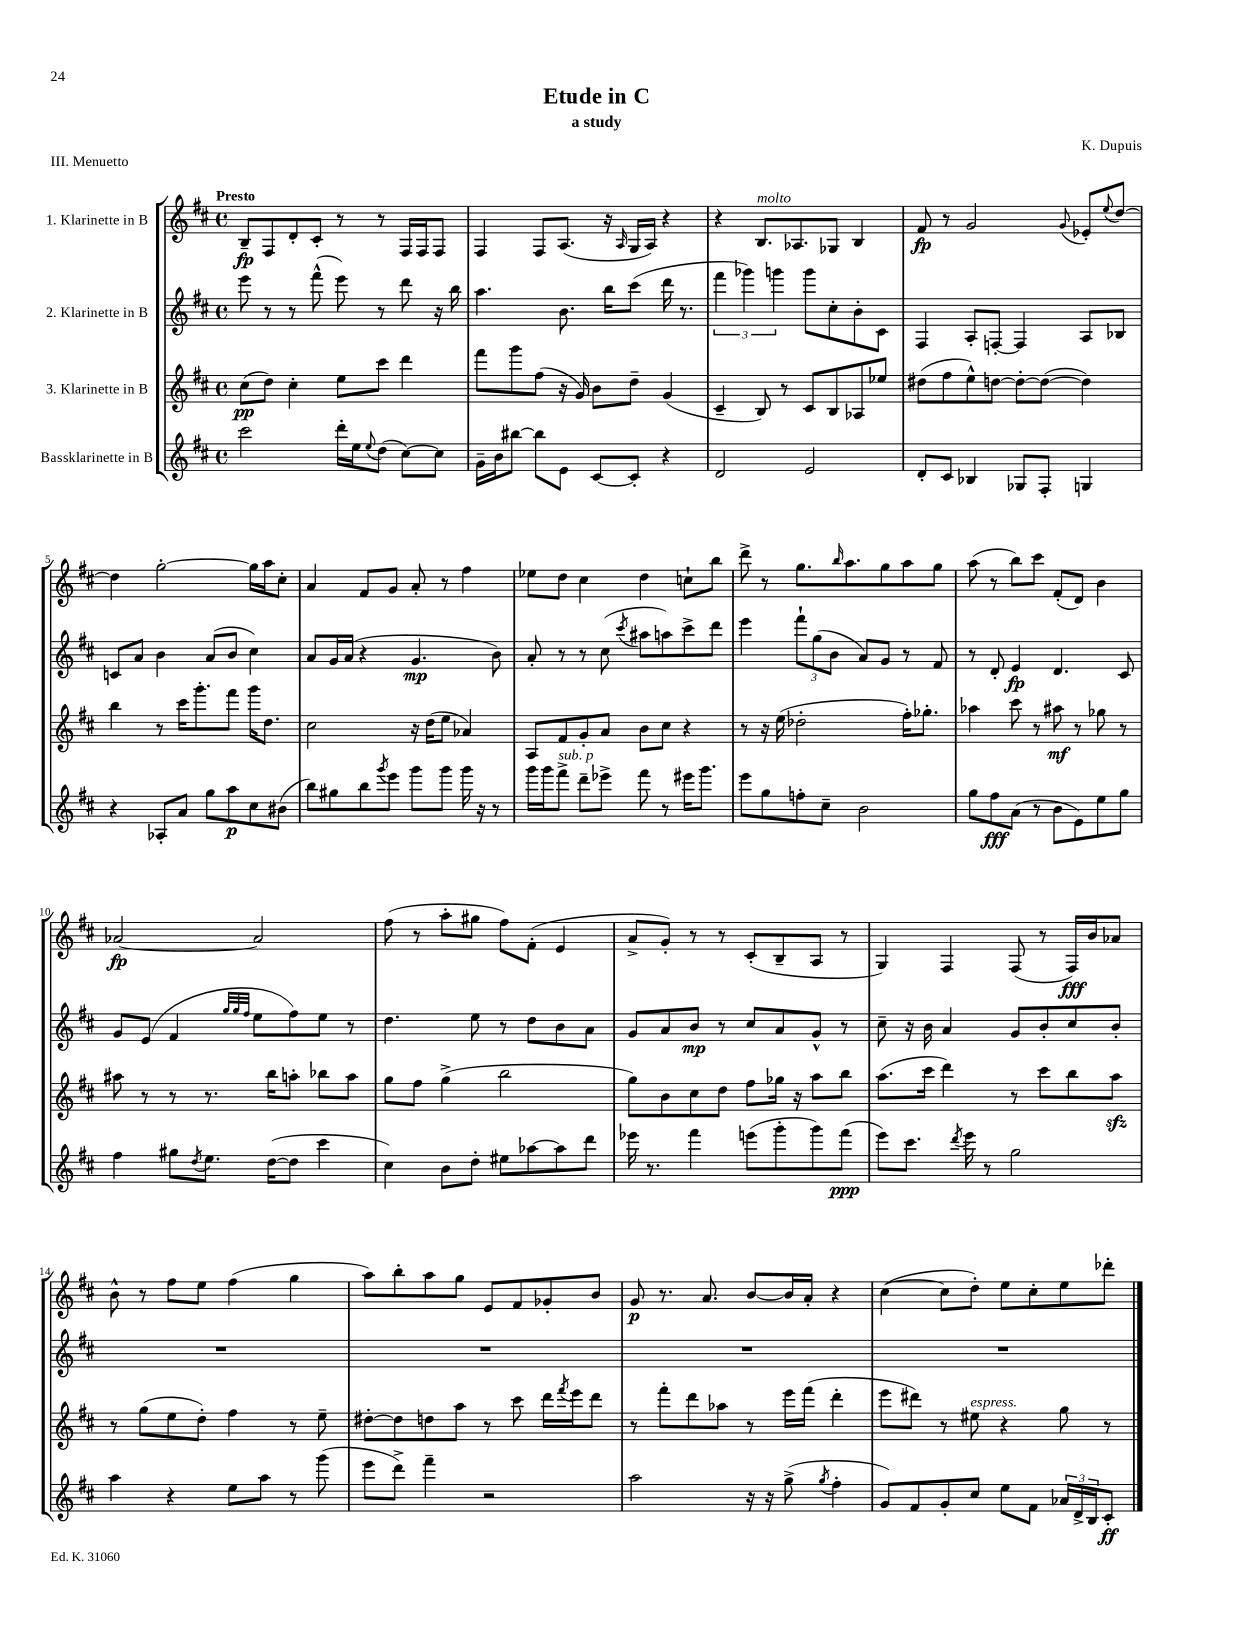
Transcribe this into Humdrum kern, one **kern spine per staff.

**kern	**dynam	**kern	**dynam	**kern	**dynam	**kern	**dynam
*part4	*part4	*part3	*part3	*part2	*part2	*part1	*part1
*staff4	*staff4	*staff3	*staff3	*staff2	*staff2	*staff1	*staff1
*I"Bassklarinette in B	*	*I"3. Klarinette in B	*	*I"2. Klarinette in B	*	*I"1. Klarinette in B	*
*clefG2	*	*clefG2	*	*clefG2	*	*clefG2	*
*k[f#c#]	*	*k[f#c#]	*	*k[f#c#]	*	*k[f#c#]	*
*M4/4	*	*M4/4	*	*M4/4	*	*M4/4	*
*met(c)	*	*met(c)	*	*met(c)	*	*met(c)	*
=1	=1	=1	=1	=1	=1	=1	=1
!	!	!	!	!	!	!LO:TX:a:B:t=Presto	!
2ccc#\	.	(8cc#\L	pp	8eee\	.	8B~/L	fp
.	.	8dd\J)	.	8r	.	8F#/	.
.	.	4cc#'\	.	8r	.	8d'/	.
.	.	.	.	(8fff#^^\	.	8c#'/J	.
16ddd'\LL	.	8ee\L	.	8eee\)	.	8r	.
16ee\J	.	.	.	.	.	.	.
8qqee/	.	.	.	.	.	.	.
(8dd\J	.	8ccc#\J	.	8r	.	8r	.
[8cc#\L)	.	4ddd\	.	8ddd\	.	16F#/LL	.
.	.	.	.	.	.	16F#/J	.
8cc#\J]	.	.	.	16r	.	8F#/J	.
.	.	.	.	16bb\	.	.	.
=2	=2	=2	=2	=2	=2	=2	=2
16g~\LL	.	8fff#\L	.	4.aa\	.	4F#/	.
16b\J	.	.	.	.	.	.	.
[8bb#X\J	.	8ggg\	.	.	.	.	.
8bb#\L]	.	(8ff#\J	.	.	.	8F#/L	.
8e\J	.	16r	.	8.b\	.	(8.A/J	.
.	.	16g/)	.	.	.	.	.
[8c#/L	.	8b\L	.	.	.	.	.
.	.	.	.	16bb\KL	.	16r	.
.	.	.	.	.	.	16qqA/	.
8c#'/J]	.	8dd~\J	.	(8ccc#\J	.	16G/LL	.
.	.	.	.	.	.	16A/JJ)	.
4r	.	(4g/	.	16ddd\	.	4r	.
.	.	.	.	8.r	.	.	.
=3	=3	=3	=3	=3	=3	=3	=3
2d/	.	4c#~/	.	6fff#\	.	4r	.
.	.	.	.	6ggg-X\)	.	.	.
!	!	!	!	!	!	!LO:TX:a:i:t=molto	!
.	.	8B/)	.	.	.	8.B/L	.
.	.	.	.	6gggn\	.	.	.
.	.	8r	.	.	.	.	.
.	.	.	.	.	.	8.A-X/	.
2e/	.	8c#/L	.	8ggg\L	.	.	.
.	.	8B/	.	8cc#'\	.	8G-X/J	.
.	.	8A-X/	.	8b'\	.	4B/	.
.	.	8ee-X/J	.	8c#\J	.	.	.
=4	=4	=4	=4	=4	=4	=4	=4
8d'/L	.	(8dd#X\L	.	4F#/	.	8f#/	fp
8c#/J	.	8ff#\	.	.	.	8r	.
4B-X/	.	8ee^^\)	.	8A'/L	.	2g/	.
.	.	[8ddn\J	.	[8Fn'/J	.	.	.
8G-X/L	.	8dd'\L_	.	4F/]	.	.	.
8F#'/J	.	(8dd\J_	.	.	.	.	.
.	.	.	.	.	.	8qqg/	.
4Gn/	.	4dd\])	.	8A/L	.	8e-X'/L	.
.	.	.	.	.	.	8qqee/	.
.	.	.	.	8B-X/J	.	[8dd/J	.
!!LO:LB:g=z
=5	=5	=5	=5	=5	=5	=5	=5
4r	.	4bb\	.	8cn/L	.	4dd\]	.
.	.	.	.	8a/J	.	.	.
8A-X'/L	.	8r	.	4b\	.	[2gg'\	.
8a/J	.	16ccc#\KL	.	.	.	.	.
.	.	8.ggg'\	.	.	.	.	.
8gg\L	.	.	.	(8a/L	.	.	.
8aa\	p	8fff#\J	.	8b/J	.	.	.
8cc#\	.	16ggg\KL	.	4cc#\)	.	16gg\LL]	.
.	.	8.dd\J	.	.	.	16aa\J	.
(8b#X\J	.	.	.	.	.	8cc#'\J	.
=6	=6	=6	=6	=6	=6	=6	=6
8bb\L)	.	2cc#\	.	8a/L	.	4a/	.
8gg#X\	.	.	.	16g/L	.	.	.
.	.	.	.	(16a/JJ	.	.	.
8bb\	.	.	.	4r	.	8f#/L	.
8qggg/	.	.	.	.	.	.	.
8eee\J	.	.	.	.	.	8g/J	.
8ggg\L	.	16r	.	4.g/	mp	8a'/	.
.	.	(16dd\KL	.	.	.	.	.
8ggg\J	.	8ee\J	.	.	.	8r	.
16ggg\	.	4a-X/)	.	.	.	4ff#\	.
16r	.	.	.	.	.	.	.
8r	.	.	.	8b\)	.	.	.
=7	=7	=7	=7	=7	=7	=7	=7
16ggg\LL	.	8A/L	.	8a'/	.	8ee-X\L	.
16ggg\J	.	.	.	.	.	.	.
!LO:TX:a:i:t=sub. p	!	!	!	!	!	!	!
8fff#^\J	.	8f#/	.	8r	.	8dd\J	.
8ddd~\L	.	8g'/	.	8r	.	4cc#\	.
8eee-X^\J	.	8a/J	.	(8cc#\	.	.	.
.	.	.	.	8qccc#/	.	.	.
8fff#\	.	8b\L	.	8aa#X\L	.	4dd\	.
8r	.	8cc#\J	.	8aan\)	.	.	.
16eee#X\KL	.	4r	.	8ccc#^\	.	8ccn`\L	.
8.ggg\J	.	.	.	.	.	.	.
.	.	.	.	8ddd\J	.	8bb\J	.
=8	=8	=8	=8	=8	=8	=8	=8
8eee\L	.	8r	.	4eee\	.	8ddd^\	.
8gg\	.	16r	.	.	.	8r	.
.	.	(16ee\	.	.	.	.	.
8ffn'\	.	2dd-X'\	.	12fff#`\L	.	8.gg\L	.
.	.	.	.	(12gg\	.	.	.
8cc#~\J	.	.	.	.	.	.	.
.	.	.	.	12b\J	.	.	.
.	.	.	.	.	.	16qqbb/	.
.	.	.	.	.	.	8.aa\	.
2b\	.	.	.	8a/L)	.	.	.
.	.	.	.	8g/J	.	8gg\	.
.	.	16ff#'\KL)	.	8r	.	8aa\	.
.	.	8.gg-X'\J	.	.	.	.	.
.	.	.	.	8f#/	.	8gg\J	.
=9	=9	=9	=9	=9	=9	=9	=9
8gg\L	.	4aa-X\	.	8r	.	(8aa\	.
8ff#\	fff	.	.	8d'/	.	8r	.
(8a\J	.	8ccc#\	.	4e/	fp	8bb\L)	.
8r	.	8r	.	.	.	8ccc#\J	.
8b\L	.	8aa#X\	mf	4.d/	.	(8f#'/L	.
8e\)	.	8r	.	.	.	8d/J)	.
8ee\	.	8gg-X\	.	.	.	4b\	.
8gg\J	.	8r	.	8c#/	.	.	.
!!LO:LB:g=z
=10	=10	=10	=10	=10	=10	=10	=10
4ff#\	.	8aa#X\	.	8g/L	.	[2a-X/	fp
.	.	8r	.	(8e/J	.	.	.
8gg#X\L	.	8r	.	4f#/	.	.	.
8qdd/	.	.	.	.	.	.	.
8.ee\J	.	8.r	.	.	.	.	.
.	.	.	.	32qqgg/LLL	.	.	.
.	.	.	.	32qqgg/	.	.	.
.	.	.	.	32qqff#/JJJ	.	.	.
.	.	.	.	8ee\L	.	2a-/]	.
([16dd\KL	.	16bb\KL	.	.	.	.	.
8dd\J]	.	8aan'\J	.	8ff#\)	.	.	.
4ccc#\	.	8bb-X\L	.	8ee\J	.	.	.
.	.	8aa\J	.	8r	.	.	.
=11	=11	=11	=11	=11	=11	=11	=11
4cc#\)	.	8gg\L	.	4.dd\	.	(8ff#\	.
.	.	8ff#\J	.	.	.	8r	.
8b\L	.	(4gg^\	.	.	.	8aa'\L	.
8dd'\J	.	.	.	8ee\	.	8gg#X\J	.
8ee#X\L	.	2bb\	.	8r	.	8ff#\L)	.
[8aa-X\	.	.	.	8dd\L	.	(8f#'\J	.
8aa-\]	.	.	.	8b\	.	4e/	.
8ddd\J	.	.	.	8a\J	.	.	.
=12	=12	=12	=12	=12	=12	=12	=12
16eee-X\	.	8gg\L)	.	8g/L	.	8a^/L	.
8.r	.	.	.	.	.	.	.
.	.	8b\	.	8a/	.	8g'/J)	.
4fff#\	.	8cc#\	.	8b/J	mp	8r	.
.	.	8dd\J	.	8r	.	8r	.
(8eeen\L	.	8ff#\L	.	8cc#/L	.	(8c#'/L	.
8ggg'\	.	16gg-X\Jk	.	8a/	.	8B~/	.
.	.	16r	.	.	.	.	.
8ggg\)	.	8aa\L	.	8g^^/J	.	8A/J	.
(8fff#\J	ppp	8bb\J	.	8r	.	8r	.
=13	=13	=13	=13	=13	=13	=13	=13
8eee\L)	.	(8.aa\L	.	8cc#~\	.	4G/)	.
8.ccc#\J	.	.	.	16r	.	.	.
.	.	16ccc#\Jk	.	16b\	.	.	.
.	.	4ddd\)	.	4a/	.	4F#/	.
8qddd/	.	.	.	.	.	.	.
16eee\	.	.	.	.	.	.	.
8r	.	.	.	.	.	.	.
2gg\	.	8r	.	8g/L	.	(8F#/	.
.	.	8ccc#\L	.	8b'/	.	8r	.
.	.	8bb\	.	8cc#/	.	16F#/LL)	fff
.	.	.	.	.	.	16b/J	.
.	.	8aazz\J	.	8b'/J	.	8a-X/J	.
!!LO:LB:g=z
=14	=14	=14	=14	=14	=14	=14	=14
4aa\	.	8r	.	1r	.	8b^^\	.
.	.	(8gg\L	.	.	.	8r	.
4r	.	8ee\	.	.	.	8ff#\L	.
.	.	8dd'\J)	.	.	.	8ee\J	.
8ee\L	.	4ff#\	.	.	.	(4ff#\	.
8aa\J	.	.	.	.	.	.	.
8r	.	8r	.	.	.	4gg\	.
(8ggg\	.	8ee~\	.	.	.	.	.
=15	=15	=15	=15	=15	=15	=15	=15
8eee\L	.	[8dd#X'\L	.	1r	.	8aa\L)	.
8ddd^\J)	.	8dd#\]	.	.	.	8bb'\	.
4fff#~\	.	8ddn\	.	.	.	8aa\	.
.	.	8aa\J	.	.	.	8gg\J	.
2r	.	8r	.	.	.	8e/L	.
.	.	8ccc#\	.	.	.	8f#/	.
.	.	16ddd\LL	.	.	.	8g-X'/	.
.	.	8qfff#/	.	.	.	.	.
.	.	16eee\J	.	.	.	.	.
.	.	8ddd\J	.	.	.	8b/J	.
=16	=16	=16	=16	=16	=16	=16	=16
2aa\	.	8r	.	1r	.	8g/	p
.	.	8fff#'\L	.	.	.	8.r	.
.	.	8ddd\	.	.	.	.	.
.	.	.	.	.	.	8.a/	.
.	.	8aa-X\J	.	.	.	.	.
16r	.	8r	.	.	.	[8b/L	.
16r	.	.	.	.	.	.	.
(8gg^\	.	16eee\LL	.	.	.	16b/L]	.
.	.	(16fff#\JJ	.	.	.	16a'/JJ	.
8qgg/	.	.	.	.	.	.	.
4ff#'\	.	4ddd'\	.	.	.	4r	.
=17	=17	=17	=17	=17	=17	=17	=17
8g/L)	.	8eee\L	.	1r	.	([4cc#\	.
8f#/	.	8ddd#X\J)	.	.	.	.	.
8g'/	.	8r	.	.	.	8cc#\L]	.
!	!	!LO:TX:a:i:t=espress.	!	!	!	!	!
8cc#/J	.	8ee#X\	.	.	.	8dd'\J)	.
8ee\L	.	4r	.	.	.	8ee\L	.
8f#\J	.	.	.	.	.	8cc#'\	.
24a-X/LL	.	8gg\	.	.	.	8ee\	.
24d^/	.	.	.	.	.	.	.
24B/J	.	.	.	.	.	.	.
8c#'/J	ff	8r	.	.	.	8ddd-X'\J	.
==	==	==	==	==	==	==	==
*-	*-	*-	*-	*-	*-	*-	*-
